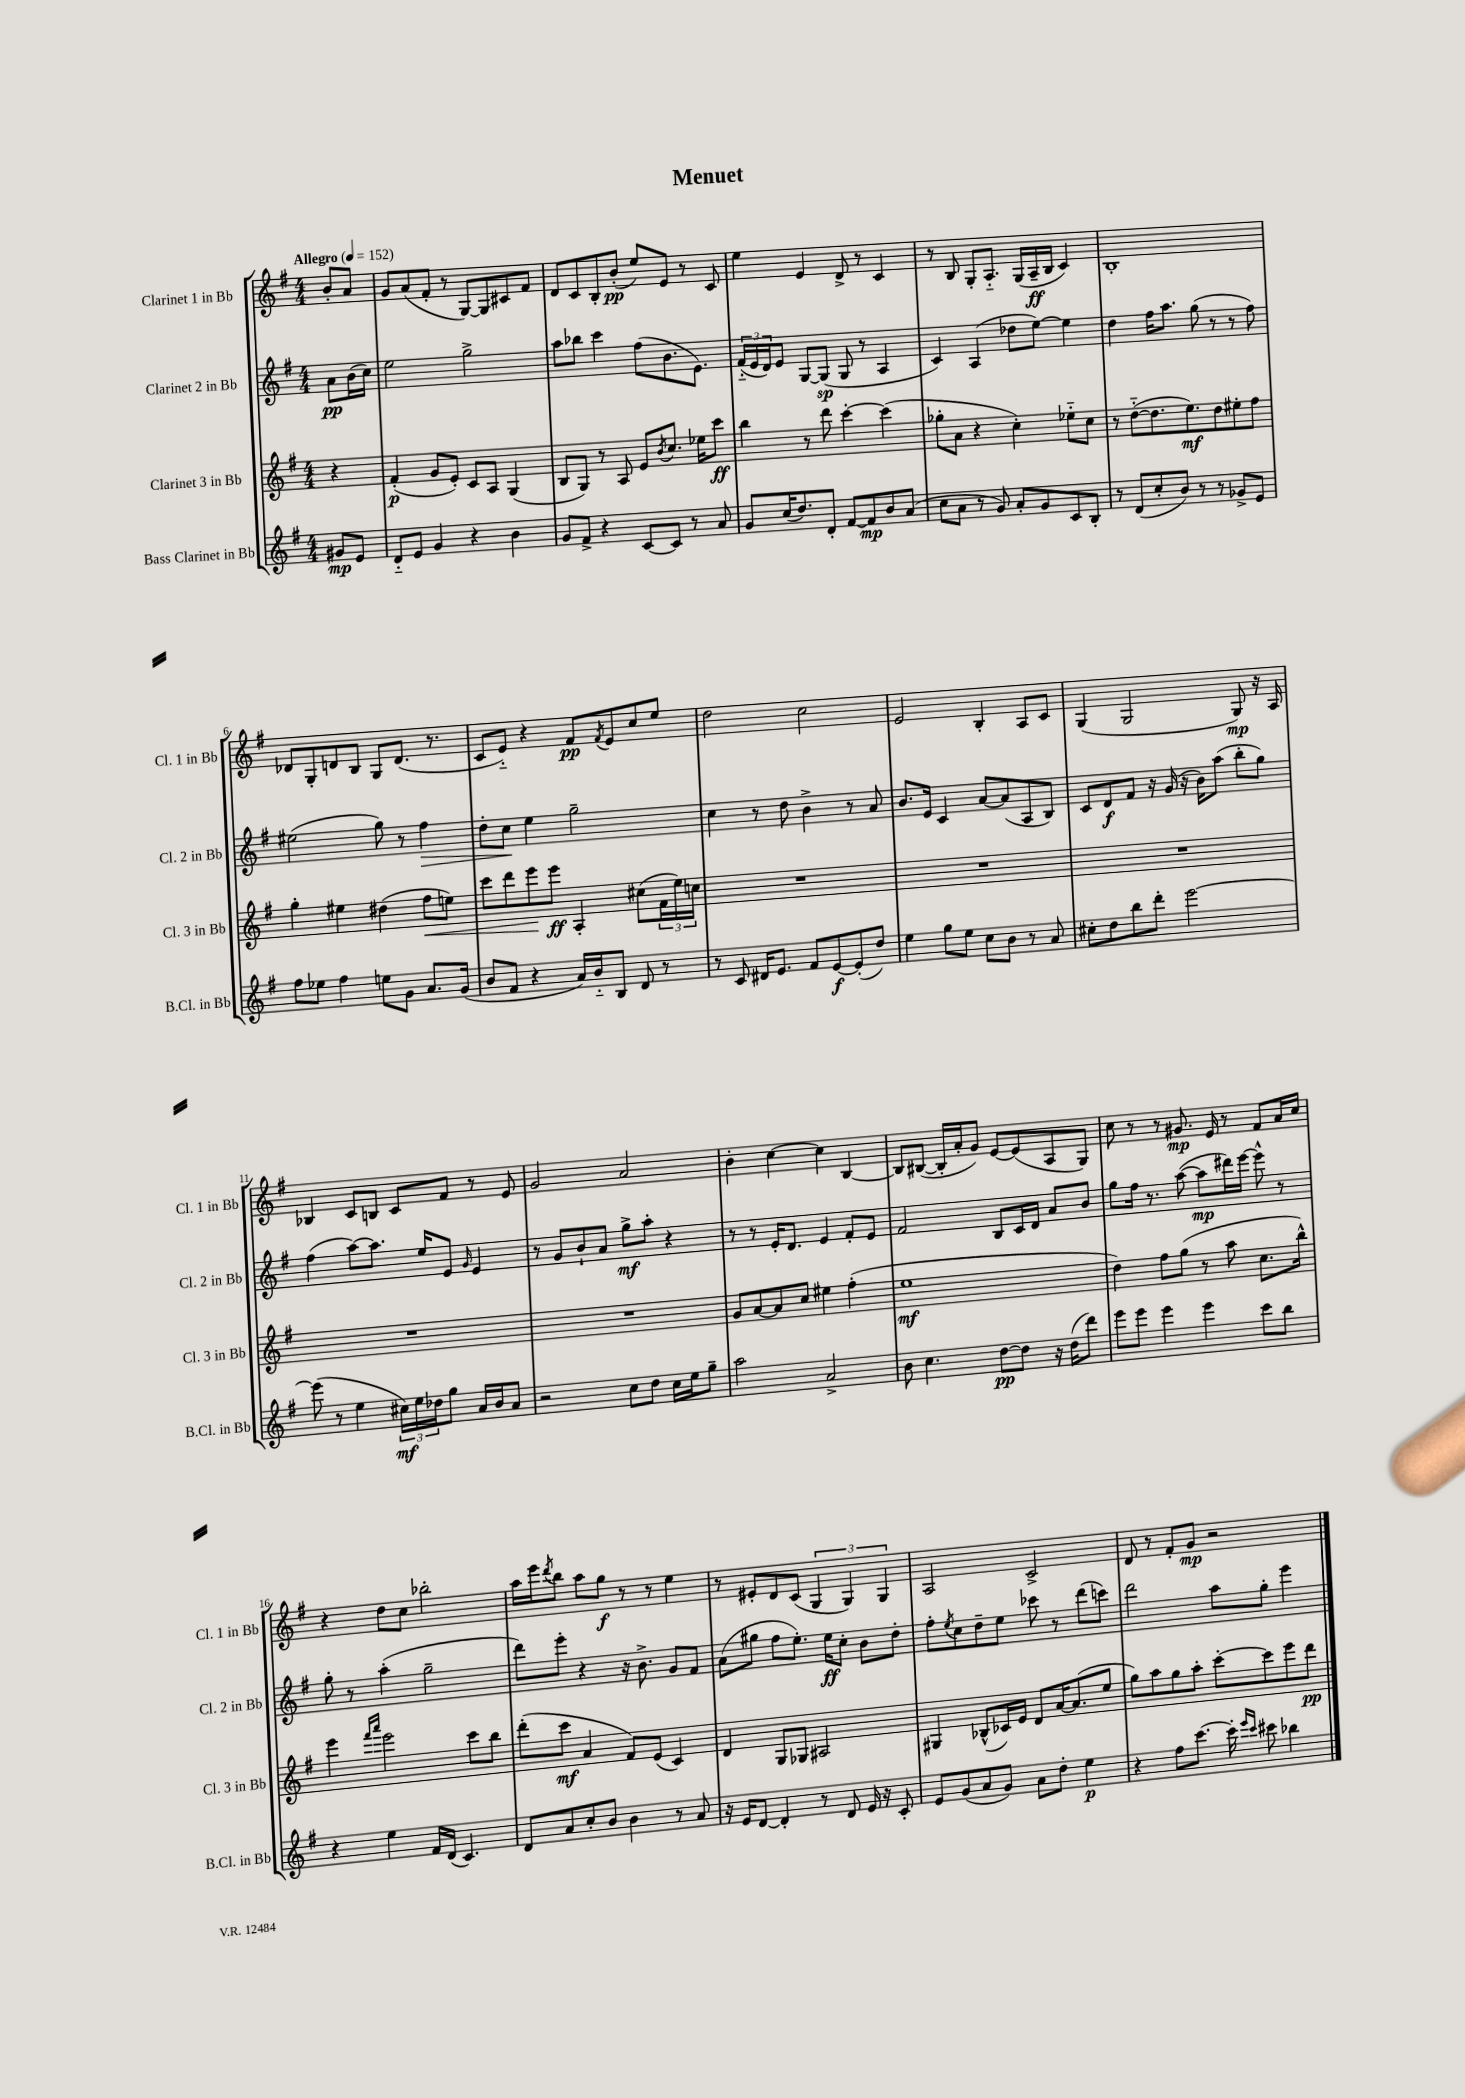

**kern	**kern	**kern	**kern
*staff4	*staff3	*staff2	*staff1
*clefG2	*clefG2	*clefG2	*clefG2
*k[f#]	*k[f#]	*k[f#]	*k[f#]
*M4/4	*M4/4	*M4/4	*M4/4
*MM152	*MM152	*MM152	*MM152
8g#	4r	8a	8b'
8e	.	(16b	8a
.	.	16cc)	.
=	=	=	=
8d'~	(4f#'	2ee	8g
8e	.	.	(8a
4g	8g	.	8f#'
.	8e')	.	8r
4r	8c	2gg^	[8G)
.	8A	.	8G]
4b	(4G	.	8c#
.	.	.	8f#
=	=	=	=
8g	8B	8aa	8d
8f#^	8G)	8bb-	8c
4r	8r	4ccc	8B'
.	8A	.	(8b'
[8c	8e	(8ff#	8ee)
.	8qb	.	.
8c]	8.cc	8.b	8e
8r	.	.	8r
.	16ee-	8.e)	.
8a	8ccc	.	8c
=	=	=	=
8g	4bb	(24f#'~	4ee
.	.	24e	.
.	.	24d)	.
(16cc	.	8e	.
8.dd)	.	.	.
.	8r	[8G	4e
8d'	8ddd	(8G]	.
[8f#	[4ccc'	8G	8d^
8f#]	.	8r	8r
8b	(4ccc]	4A	4c
(8a	.	.	.
=	=	=	=
8cc	8gg-'	4c)	8r
8a	8a	.	8B
8r	4r	(4A	8G'
8g)	.	.	8.A'~
8a'	4cc')	8dd-	.
.	.	.	(16G
8g	.	[8ee)	16A~
.	.	.	16B
8c	8ee-'~	4ee]	4c)
8B'	8cc	.	.
=	=	=	=
8r	8r	4dd	1B'
(8d	([8dd'~	.	.
8cc'	8.dd]	16ff#	.
.	.	8.aa	.
8b)	.	.	.
.	8.ee)	.	.
8r	.	(8gg	.
8r	8dd	8r	.
8g-^	8ee#'	8r	.
8e	8ff#	8ff#)	.
=	=	=	=
8ff#	4gg'	(2ee#	8d-
8ee-	.	.	8G'
4ff#	4ee#	.	8d
.	.	.	8B
8ee	(4dd#	8gg)	8G
8g	.	8r	(8.d
8.a	8ff#	4ff#	.
.	.	.	8.r
.	8ee)	.	.
(16g	.	.	.
=	=	=	=
8b	8ccc	8dd'	8c
8f#	8ddd	8cc	8e'~)
4r	8eee	4ee	4r
.	8eee	.	.
16a)	4A'	2gg~	8f#
16b'~	.	.	.
.	.	.	8qf#
8B	.	.	8e
8d	(8cc#	.	8cc
8r	24f#	.	8ee
.	24ee)	.	.
.	24cc	.	.
=	=	=	=
8r	1r	4cc	2dd
8c	.	.	.
16d#	.	8r	.
8.e	.	.	.
.	.	8dd	.
8f#	.	4b^	2cc
[8e	.	.	.
(8e']	.	8r	.
8dd)	.	8a	.
=	=	=	=
4ee	1r	8.b	2e
.	.	16e	.
8gg	.	4c	.
8ee	.	.	.
8cc	.	[8a	4B'
8b	.	(8a]	.
8r	.	8A	8A
8a	.	8B)	8c
=	=	=	=
8cc#'	1r	8c	(4G
8dd	.	8d	.
8bb	.	8f#	2G
8ddd'	.	16r	.
.	.	(16g	.
[2eee	.	16r	.
.	.	16b)	.
.	.	(8aa	.
.	.	8bb'	8G)
.	.	8gg)	16r
.	.	.	16A
=	=	=	=
(8eee]	1r	(4ff#	4B-
8r	.	.	.
4ee	.	[8aa)	8c
.	.	8.aa]	8B
24cc#)	.	.	8c
24ee	.	.	.
.	.	16ee	.
24dd-	.	.	.
8gg	.	8e	8f#
.	.	16qqg	.
16a	.	4e	8r
16b	.	.	.
8a	.	.	8e
=	=	=	=
2r	1r	8r	2g
.	.	8g	.
.	.	8b`	.
.	.	8a	.
8cc	.	8gg^	2a
8dd	.	8aa'	.
16cc	.	4r	.
16ee	.	.	.
8gg~	.	.	.
=	=	=	=
2aa	8g	8r	4b'
.	[8a	8r	.
.	8a]	16e'	[4cc
.	.	8.d	.
.	8cc	.	.
2a^	4ee#	4e	4cc]
.	(4ff#'	8f#'	[4B
.	.	8e	.
=	=	=	=
8b	1ee	2f#	8B]
4.cc	.	.	([8B#
.	.	.	16B#']
.	.	.	16a'
.	.	.	8g)
[8dd	.	8B	[8e
8dd]	.	16c	(8e]
.	.	16d	.
16r	.	8a	8A
(16dd	.	.	.
8ddd)	.	8b	8G)
=	=	=	=
8eee	4dd)	8gg	8cc
8eee	.	16ff#	8r
.	.	8.r	.
4eee	8ff#	.	8r
.	(8gg	([8aa	8.g#
4eee	8r	8aa]	.
.	.	.	16e
.	8aa	16ddd#)	8r
.	.	[16eee	.
8ccc	8.cc	8eee^^]	8f#
8bb	.	8r	16a
.	16bb^^)	.	16cc
=	=	=	=
4r	4eee	8gg'	4r
.	.	8r	.
.	16qqfff#	.	.
.	16qqaaa	.	.
4ee	2eee	(4aa'	8dd
.	.	.	8cc
16f#	.	2gg~	2bb-'
(16d	.	.	.
4.c)	.	.	.
.	8ccc	.	.
.	8bb	.	.
=	=	=	=
8d	(8ddd'	8ddd)	16aa
.	.	.	16eee
.	.	.	8qddd
8a	8ccc	8eee'	8bb
8cc'	4a	4r	8aa
8b	.	.	8gg
4b	8f#)	16r	8r
.	.	8.b^	.
.	(8e	.	8r
8r	4c)	8g	4ee
8a	.	8f#	.
=	=	=	=
16r	4d	(8a	8r
16e	.	.	.
[8d	.	8gg#	8e#'
4d']	8G	8ff#	8d
.	8G-	8.ee')	(8c
8r	2A#	.	6G
.	.	16ee	.
8d	.	8cc'	.
.	.	.	6G)
16e	.	8b	.
16r	.	.	.
.	.	.	6G
8c'	.	8dd'	.
=	=	=	=
8e	4G#	8ff#'	2A
.	.	8qee	.
(8g	.	8cc	.
8a	(8B-^^	8dd~	.
8g)	16c-)	8ee	.
.	16e	.	.
8a	8d	8ccc-	2c^
8dd'	[16a	8r	.
.	(8.a]	.	.
4ee	.	(8ddd	.
.	8ee	8ccc)	.
=	=	=	=
4r	8gg)	2ddd	8d
.	8aa	.	8r
8ff#	8gg	.	8f#'
[8.ccc	8aa'	.	8g
.	[8ccc'	8aa	2r
16ccc']	.	.	.
16qqeee	.	.	.
16qqccc	.	.	.
8ccc#	8ccc]	8gg'	.
4bb-	8eee	4eee	.
.	8ddd	.	.
==	==	==	==
*-	*-	*-	*-
